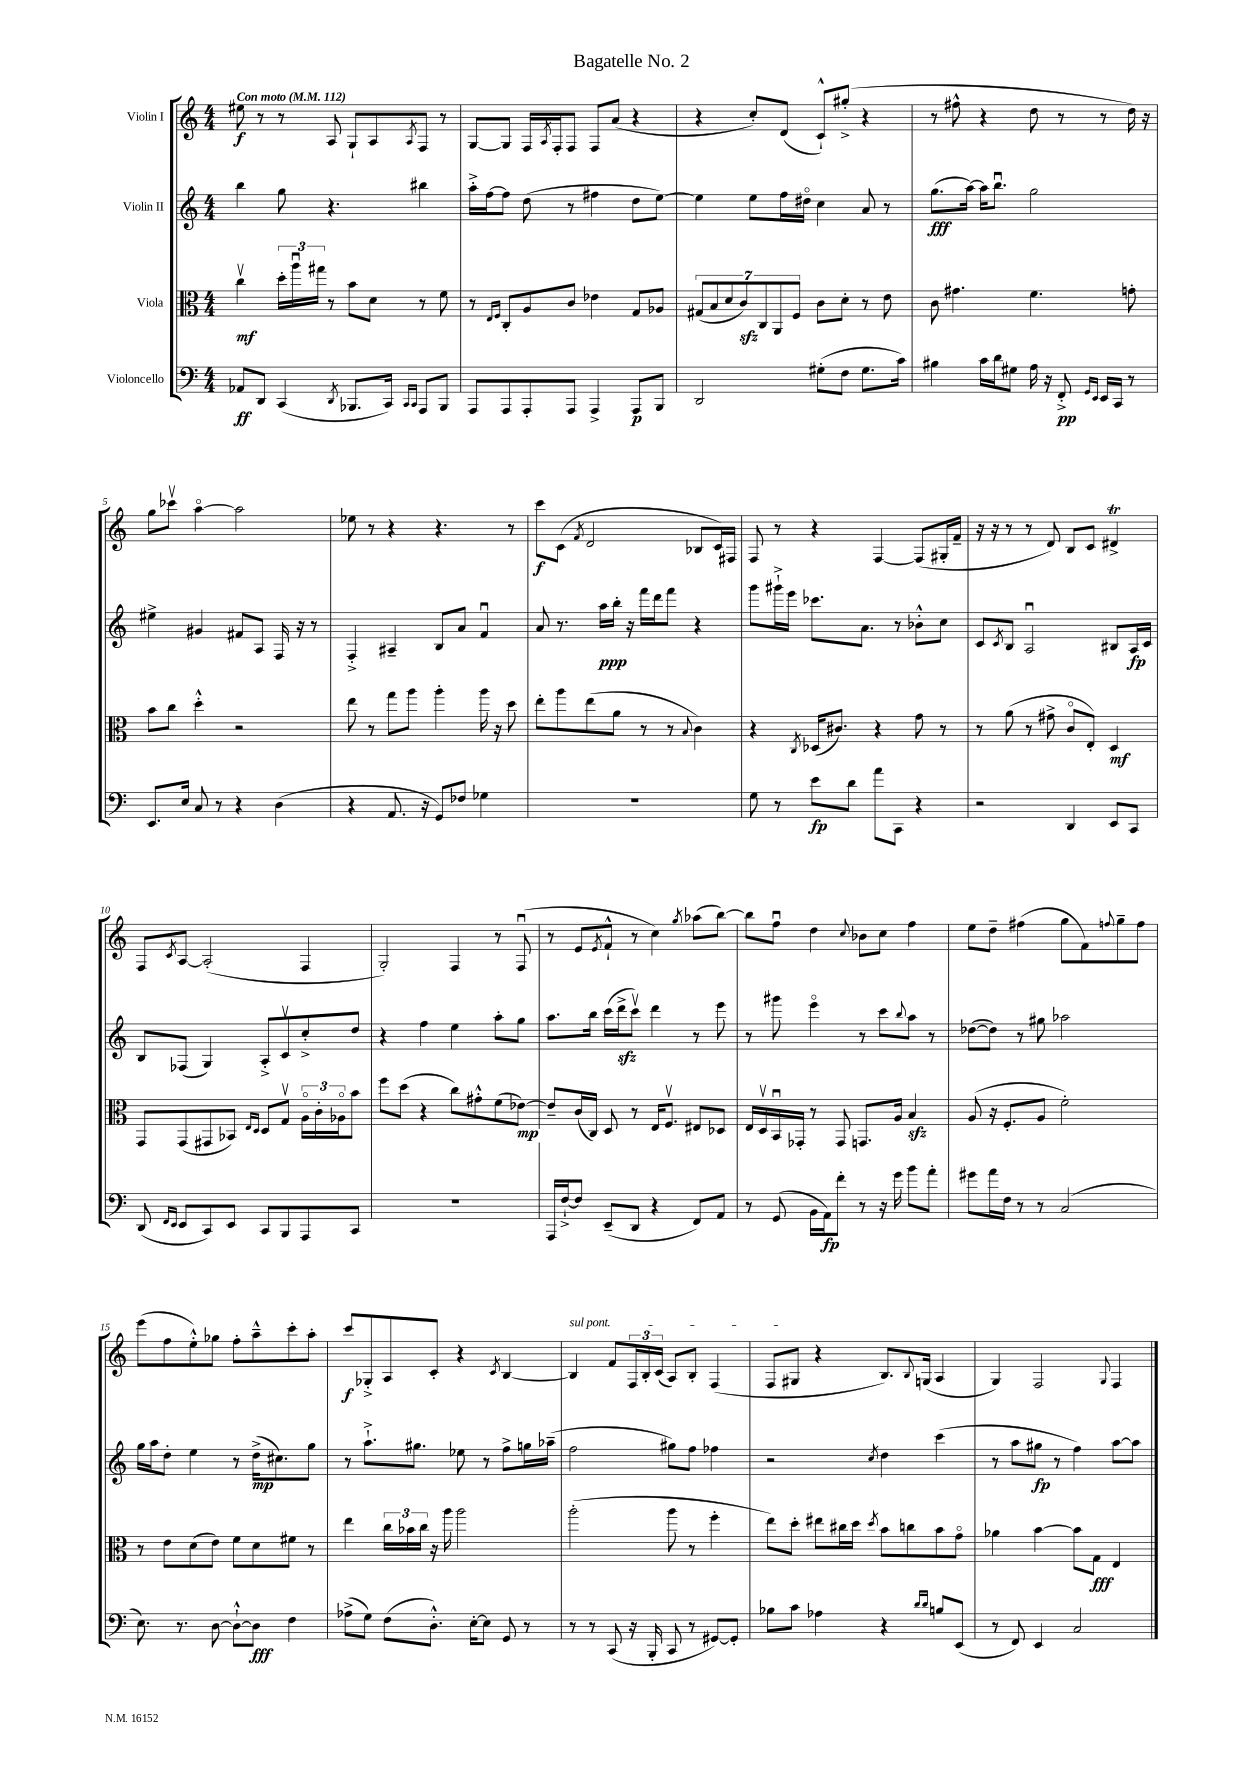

**kern	**kern	**kern	**kern
*staff4	*staff3	*staff2	*staff1
*clefF4	*clefC3	*clefG2	*clefG2
*k[]	*k[]	*k[]	*k[]
*M4/4	*M4/4	*M4/4	*M4/4
*MM112	*MM112	*MM112	*MM112
8AA-	4ccv	4bb	8ee#
8DD	.	.	8r
(4CC	24dd'	8gg	8r
.	24aau	.	.
.	24gg#	.	.
.	8r	4.r	8A
8qDD	.	.	.
8.BBB-	8b	.	8G`
.	8d	.	8A
16CC)	.	.	.
16qqCC	.	.	.
16qqCC	.	.	8qA
8AAA	8r	4bb#	8F
8BBB-	8f	.	8r
=	=	=	=
8AAA	8r	16aa'^	[8G
.	.	[16ff	.
.	16qqE	.	.
.	16qqF	.	.
8AAA	8C'	8ff]	8G]
8AAA'	8A	(8dd	16F
.	.	.	8qA
.	.	.	16F'
8AAA	8c	8r	8F
4AAA^	4e-	4ff#	8F
.	.	.	(8a
8AAA	8G	8dd	4r
8BBB	8A-	[8ee)	.
=	=	=	=
2DD	(14G#	4ee]	4r
.	14B	.	.
.	14d	.	.
.	14c)	.	.
.	.	8ee	8cc')
.	14C	.	.
.	14AA	.	.
.	.	16ff	(8d
.	14F	.	.
.	.	16dd#o	.
(8G#'	8c	4cc	8c`^^)
8F	8d'	.	(8gg#'^
8.G#	8r	8a	4r
.	8e	8r	.
16c)	.	.	.
=	=	=	=
4B#	8c	(8.gg	8r
.	4.g#	.	8ff#^^
.	.	[16aa)	.
16c	.	16aa]	4r
16d	.	8.bbu	.
8G#	.	.	.
16A	4.f	2gg	8dd
16r	.	.	.
8FF'^	.	.	8r
16qqGG	.	.	.
16qqEE	.	.	.
16EE	.	.	8r
16CC	.	.	.
8r	8g'	.	16dd)
.	.	.	16r
=	=	=	=
8.EE	8b	4ee#^	8gg
.	8cc	.	8ccc-v
16E	.	.	.
8C	4dd'^^	4g#	[4aao
8r	.	.	.
4r	2r	8f#	2aa]
.	.	8A	.
(4D	.	16F	.
.	.	16r	.
.	.	8r	.
=	=	=	=
4r	8ee	4F'^	8ee-
.	8r	.	8r
8.AA	8gg	4A#~	4r
.	8aa	.	.
16r	.	.	.
8GG)	4aa'	8B	4.r
8F-	.	8a	.
4G-	16aa	4fu	.
.	16r	.	.
.	8dd	.	8r
=	=	=	=
1r	8ee'	8a	8ccc
.	8aa	8.r	(8c
.	.	.	8qf
.	(8ee	.	2d
.	.	16aa	.
.	8a	16bb'	.
.	.	16r	.
.	8r	16fff	.
.	.	16ddd	.
.	8r	8fff	.
.	8qqB	.	.
.	4c)	4r	8B-
.	.	.	16c)
.	.	.	16F#
=	=	=	=
8G	4r	8ggg	8F
8r	.	16ggg#`^	8r
.	.	16eee	.
.	8qC	.	.
8e	(16D-	8.ccc-	4r
.	8.c#)	.	.
8d	.	.	.
.	.	8.a	.
8a	4r	.	[4F
8CC	.	8r	.
4r	8g	8b-'^^	(8F]
.	8r	8cc	16G#'
.	.	.	16f~
=	=	=	=
2r	8r	8c	16r
.	.	.	16r
.	.	8qc	.
.	(8a	8B	8r
.	8r	2Au	8r
.	8g#^	.	8d)
4DD	8co	.	8B
.	8E')	.	8c
8EE	4D	8B#	4d#^
8CC	.	16A	.
.	.	16c	.
=	=	=	=
(8DD	8GG	8B	8F
16qqFF	.	.	.
16qqEE	.	.	8qc
8EE	(8GG	(8F-	[8A
8CC)	8GG#	4G)	(2A']
8EE	8BB-)	.	.
.	16qqE	.	.
.	16qqD	.	.
8CC	8D	8A'^	.
8BBB	8Gv	8cv	.
8AAA	24Ao	8cc'^	4F
.	24c'	.	.
.	24A-o	.	.
8CC	8b	8dd	.
=	=	=	=
1r	8ff	4r	2G')
.	(8dd	.	.
.	4r	4ff	.
.	8cc)	4ee	4F
.	8g#'^^	.	.
.	(8f	8aa'	8r
.	[8e-)	8gg	(8Fu
=	=	=	=
16AAA	8e-~]	8.aa	8r
[16F`^	.	.	.
8F]	(16c	.	8e
.	16C)	16bb	.
.	.	.	8qe
(8EE~	8D	(16ccc	8f`^^
.	.	16ddd^	.
8DD	8r	8cccv)	8r
4r	16E	4ddd	4cc)
.	8.Fv	.	.
.	.	.	8qgg
8FF)	8E#	8r	(8aa-
8AA	8D-	8eee	[8bb)
=	=	=	=
8r	16E	8r	8bb]
.	16Dv	.	.
(8GG	16BBu	8ggg#	8ffu
.	16GG-'	.	.
16BB	8r	4eeeo	4dd
16AA)	.	.	.
8f'	8GG-	.	.
.	.	.	8qqcc
8r	8.GG	8r	8b-
16r	.	8ccc	8cc
16g	16A	.	.
.	.	8qqbb	.
8b	4B	8aa	4ff
8a'	.	8r	.
=	=	=	=
8g#	(8A	([8dd-	8ee
16a	16r	8dd-])	8dd~
16F	8.F'	.	.
8r	.	8r	(4ff#
8r	8A	8gg#	.
(2C	2f')	2aa-	8gg
.	.	.	8f)
.	.	.	8qqff
.	.	.	8gg~
.	.	.	8ff
=	=	=	=
8.E)	8r	16gg	(8eee
.	.	16aa	.
.	8e	8dd'	8ff
8.r	.	.	.
.	(8d	4ee	8ee'^^)
[8D	8e)	.	8gg-
8D`^^_	8f	8r	8ff'
8D]	8d	(16dd^	8aa~^^
.	.	8.cc#)	.
4F	8f#	.	8ccc'
.	8r	8gg	8aa'
=	=	=	=
(8A-^	4ee	8r	8ccc
8G)	.	8.aa`^	8G-'^
(8F	24cc	.	8A
.	24b-	.	.
.	.	8.gg#	.
.	24cc	.	.
8.D'^^)	16r	.	8c'
.	16aa	.	.
.	2aa	8ee-	4r
[16E'	.	.	.
8E]	.	8r	.
.	.	.	8qc
8GG	.	8ff^	[4B
8r	.	16gg	.
.	.	(16aa-~	.
=	=	=	=
8r	(2aa'	2ff	4B]
8r	.	.	.
(8CC	.	.	8f
16r	.	.	24F
.	.	.	24B'
16BBB'	.	.	.
.	.	.	(24c
8CC	8aa	8gg#)	8A)
8r	8r	8ff	8B'
[8GG#)	4ff'	4ff-	(4F
8GG#']	.	.	.
=	=	=	=
8B-	8ee)	2r	8F
8c	8dd'	.	8G#
4A-	8ee#	.	4r
.	16cc#	.	.
.	16dd	.	.
.	8qdd	8qcc	.
4r	8b	4dd	8.B)
.	8cc	.	.
.	.	.	8qqB
.	.	.	(16G
16qqd	.	.	.
16qqd	.	.	.
8B	8b	(4ccc	4A
(8EE	8go	.	.
=	=	=	=
8r	4a-	8r	4G)
8FF)	.	8aa	.
4EE	[4b	8gg#	2F
.	.	8r	.
2C	8b]	4ff)	.
.	8G	.	.
.	.	.	8qqG
.	4E	[8aa	4F
.	.	8aa]	.
==	==	==	==
*-	*-	*-	*-
